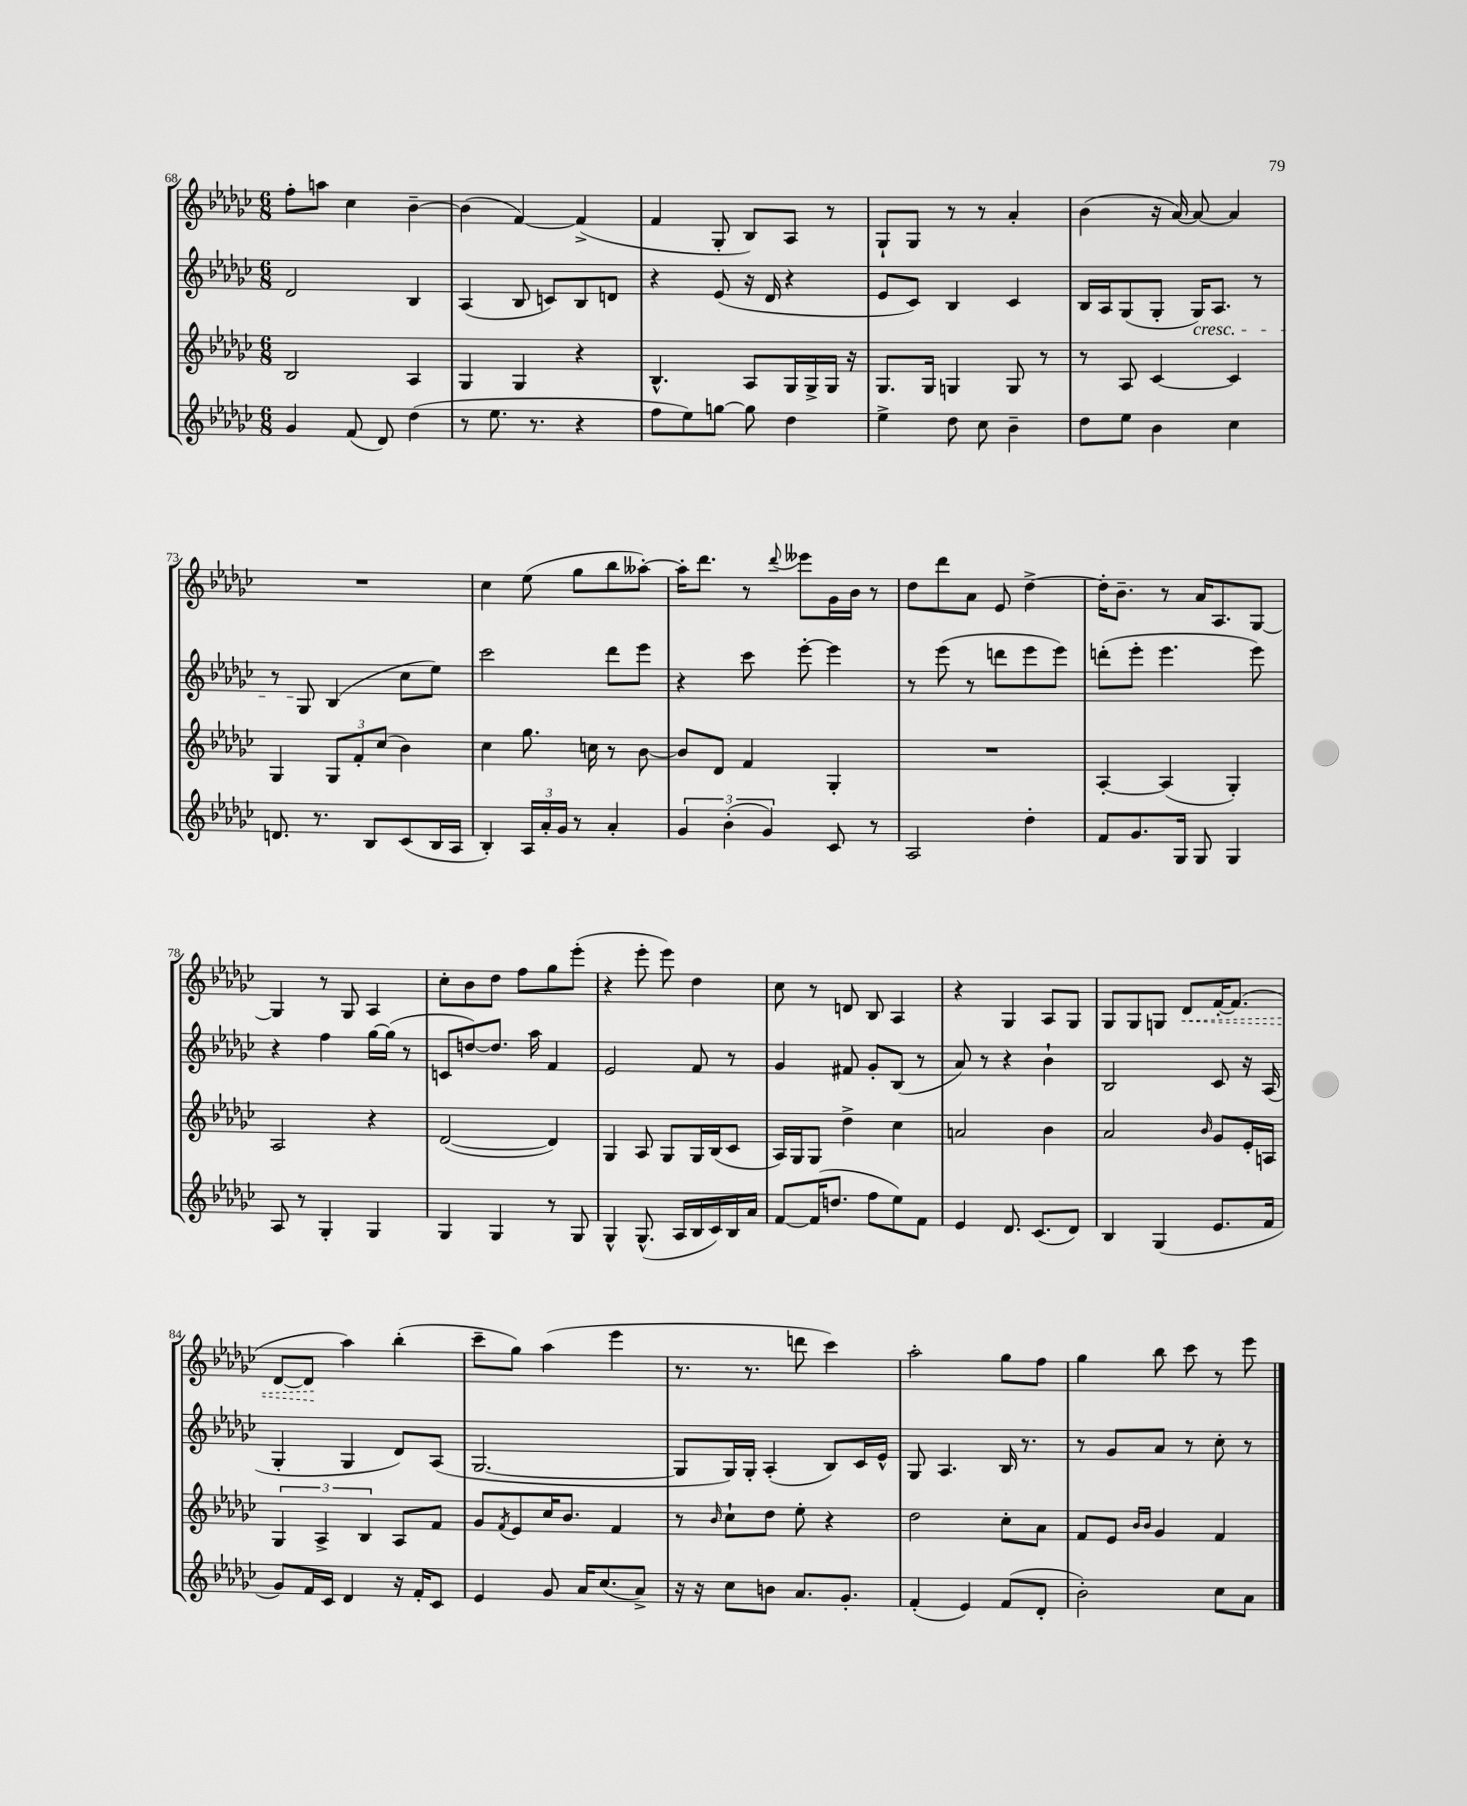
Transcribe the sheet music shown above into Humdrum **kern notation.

**kern	**kern	**kern	**kern	**dynam
*part4	*part3	*part2	*part1	*part1
*staff4	*staff3	*staff2	*staff1	*staff1
*clefG2	*clefG2	*clefG2	*clefG2	*
*k[b-e-a-d-g-c-]	*k[b-e-a-d-g-c-]	*k[b-e-a-d-g-c-]	*k[b-e-a-d-g-c-]	*
*M6/8	*M6/8	*M6/8	*M6/8	*
=68	=68	=68	=68	=68
4g-/	2B-/	2d-/	8ff'\L	.
.	.	.	8aan\J	.
(8f/	.	.	4cc-\	.
8d-/)	.	.	.	.
(4dd-\	4A-/	4B-/	[4b-~\	.
=69	=69	=69	=69	=69
8r	4G-/	(4A-/	(4b-\]	.
8.ee-\	.	.	.	.
.	4G-/	8B-/	[4f/)	.
8.r	.	.	.	.
.	.	8cn/L)	.	.
4r	4r	8B-/	(4f^/]	.
.	.	8dn/J	.	.
=70	=70	=70	=70	=70
8ff\L	4.B-^^/	4r	4f/	.
8ee-\)	.	.	.	.
[8ggn\J	.	(8e-/	8G-'/	.
8gg\]	8A-/L	16r	8B-/L)	.
.	.	16d-/	.	.
4dd-\	16G-/L	4r	8A-/J	.
.	16G-^/	.	.	.
.	16G-/JJ	.	8r	.
.	16r	.	.	.
=71	=71	=71	=71	=71
4ee-^\	8.G-/L	8e-/L	8G-`/L	.
.	.	8c-/J)	8G-/J	.
.	16G-/Jk	.	.	.
8dd-\	4Gn/	4B-/	8r	.
8cc-\	.	.	8r	.
4b-~\	8G/	4c-/	4a-'/	.
.	8r	.	.	.
=72	=72	=72	=72	=72
8dd-\L	8r	16B-/LL	(4b-\	.
.	.	16A-/J	.	.
8ee-\J	8A-/	(8G-/	.	.
4b-\	[4c-/	8G-'/J	16r	.
.	.	.	[16a-/)	.
!	!	!LO:TX:b:i:t=cresc.	!	!
.	.	16G-/KL)	8a-/_	.
.	.	8.A-/J	.	.
4cc-\	4c-/]	.	4a-/]	.
.	.	8r	.	.
!!LO:LB:g=z
=73	=73	=73	=73	=73
8.dn/	4G-/	8r	2.r	.
.	.	8G-/	.	.
8.r	.	.	.	.
.	12G-/L	(4B-/	.	.
.	12f'/	.	.	.
8B-/L	.	.	.	.
.	(12cc-/J	.	.	.
(8c-/	4b-\)	8cc-\L	.	.
16B-/L	.	8ee-\J)	.	.
16A-/JJ	.	.	.	.
=74	=74	=74	=74	=74
4B-'/)	4cc-\	2ccc-\	4cc-\	.
24A-/LL	8.gg-\	.	(8ee-\	.
24a-'/	.	.	.	.
24g-/JJ	.	.	.	.
8r	.	.	8gg-\L	.
.	16ccn\	.	.	.
4a-'/	8r	8ddd-\L	8bb-\	.
.	[8b-\	8eee-\J	[8aa--X'\J)	.
=75	=75	=75	=75	=75
6g-/	8b-/L]	4r	16aa--'\KL]	.
.	.	.	8.ddd-\J	.
.	8d-/J	.	.	.
(6b-'\	.	.	.	.
.	4f/	8ccc-\	8r	.
6g-/)	.	.	.	.
.	.	.	8qqddd-/	.
.	.	[8eee-'\	8eee--X\L	.
8c-/	4G-'/	4eee-\]	16g-\L	.
.	.	.	16b-\JJ	.
8r	.	.	8r	.
=76	=76	=76	=76	=76
2A-/	2.r	8r	8dd-\L	.
.	.	(8eee-\	8ddd-\	.
.	.	8r	8a-\J	.
.	.	8dddn\L	8e-/	.
4dd-'\	.	8eee-\	[4dd-^\	.
.	.	8eee-\J)	.	.
=77	=77	=77	=77	=77
8f/L	[4A-'/	(8dddn'\L	16dd-'\KL]	.
.	.	.	8.b-~\J	.
8.g-/	.	8eee-'\J	.	.
.	(4A-/]	4.eee-\	8r	.
16G-/Jk	.	.	.	.
8G-/	.	.	16a-/KL	.
.	.	.	8.A-/	.
4G-/	4G-'/)	.	.	.
.	.	8eee-\)	[8G-/J	.
!!LO:LB:g=z
=78	=78	=78	=78	=78
8A-/	2A-/	4r	4G-/]	.
8r	.	.	.	.
4G-'/	.	4ff\	8r	.
.	.	.	8G-/	.
4G-/	4r	[16gg-\LL	4A-/	.
.	.	(16gg-\JJ]	.	.
.	.	8r	.	.
=79	=79	=79	=79	=79
4G-/	([2d-/	8cn/L	8cc-'\L	.
.	.	[8ddn/)	8b-\	.
4G-/	.	8.dd/J]	8dd-\J	.
.	.	.	8ff\L	.
.	.	16aa-\	.	.
8r	4d-/])	4f/	8gg-\	.
8G-/	.	.	(8eee-'\J	.
=80	=80	=80	=80	=80
4G-^^/	4G-/	2e-/	4r	.
(8.G-^^/	8A-/	.	8eee-'\	.
.	8G-/L	.	8eee-\)	.
16A-/LL	.	.	.	.
16B-/	16G-/L	8f/	4dd-\	.
16c-/)	(16B-/J	.	.	.
16B-/	8c-/J	8r	.	.
16a-/JJ	.	.	.	.
=81	=81	=81	=81	=81
[8f/L	16A-/LL)	4g-/	8cc-\	.
.	16G-/J	.	.	.
(16f/K]	8G-/J	.	8r	.
8.ddn/J	.	.	.	.
.	4dd-^\	8f#X/	8dn/	.
8ff\L	.	8g-'/L	8B-/	.
8ee-\)	4cc-\	(8B-/J	4A-/	.
8f\J	.	8r	.	.
=82	=82	=82	=82	=82
4e-/	2an/	8a-/)	4r	.
.	.	8r	.	.
8.d-/	.	4r	4G-/	.
(8.c-/L	.	.	.	.
.	4b-\	4b-`\	8A-/L	.
8d-/J)	.	.	8G-/J	.
=83	=83	=83	=83	=83
4B-/	2a-/	2B-/	8G-/L	.
.	.	.	8G-/	.
(4G-/	.	.	8Gn/J	.
!	!	!	!	!LO:HP:b
.	.	.	8d-/L	<
.	16qqb-/	.	.	.
8.e-/L	8g-/L	8c-/	[16f'/K	.
.	.	.	(8.f/J]	.
.	16e-'/L	16r	.	.
16f/Jk	16An/JJ	(16A-/	.	.
!!LO:LB:g=z
=84	=84	=84	=84	=84
8g-/L)	6G-/	4G-'/	[8d-/L	.
16f/L	.	.	8d-/J]	.
.	6A-^/	.	.	.
16c-/JJ	.	.	.	.
4d-/	.	4G-/	4aa-\)	[
.	6B-/	.	.	.
16r	8A-/L	8d-/L)	(4bb-'\	.
16f'/KL	.	.	.	.
8c-/J	8f/J	(8A-/J	.	.
=85	=85	=85	=85	=85
4e-/	8g-/L	[2.G-/	8ccc-~\L	.
.	8qf/	.	.	.
.	8e-/	.	8gg-\J)	.
8g-/	16cc-/K	.	(4aa-\	.
.	8.b-/J	.	.	.
16a-/KL	.	.	.	.
(8.cc-/	.	.	.	.
.	4f/	.	4eee-\	.
8a-^/J)	.	.	.	.
=86	=86	=86	=86	=86
16r	8r	8G-/L]	8.r	.
16r	.	.	.	.
.	16qqb-/	.	.	.
8cc-\L	8cc-`\L	16G-/L)	.	.
.	.	16G-'/JJ	8.r	.
8bn\J	8dd-\J	(4A-'/	.	.
8.a-/L	8ee-'\	.	8dddn\	.
.	4r	8B-/L)	4ccc-\)	.
8.g-'/J	.	.	.	.
.	.	16c-/L	.	.
.	.	16e-^^/JJ	.	.
=87	=87	=87	=87	=87
(4f'/	2dd-\	8G-/	2aa-'\	.
.	.	4.A-/	.	.
4e-/)	.	.	.	.
(8f/L	8cc-'\L	16B-/	8gg-\L	.
.	.	8.r	.	.
8d-'/J	8a-\J	.	8ff\J	.
=88	=88	=88	=88	=88
2b-'\)	8f/L	8r	4gg-\	.
.	8e-/J	8g-/L	.	.
.	16qqb-/LL	.	.	.
.	16qqb-/JJ	.	.	.
.	4g-/	8a-/J	8bb-\	.
.	.	8r	8ccc-\	.
8cc-\L	4f/	8cc-'\	8r	.
8a-\J	.	8r	8eee-\	.
==	==	==	==	==
*-	*-	*-	*-	*-
